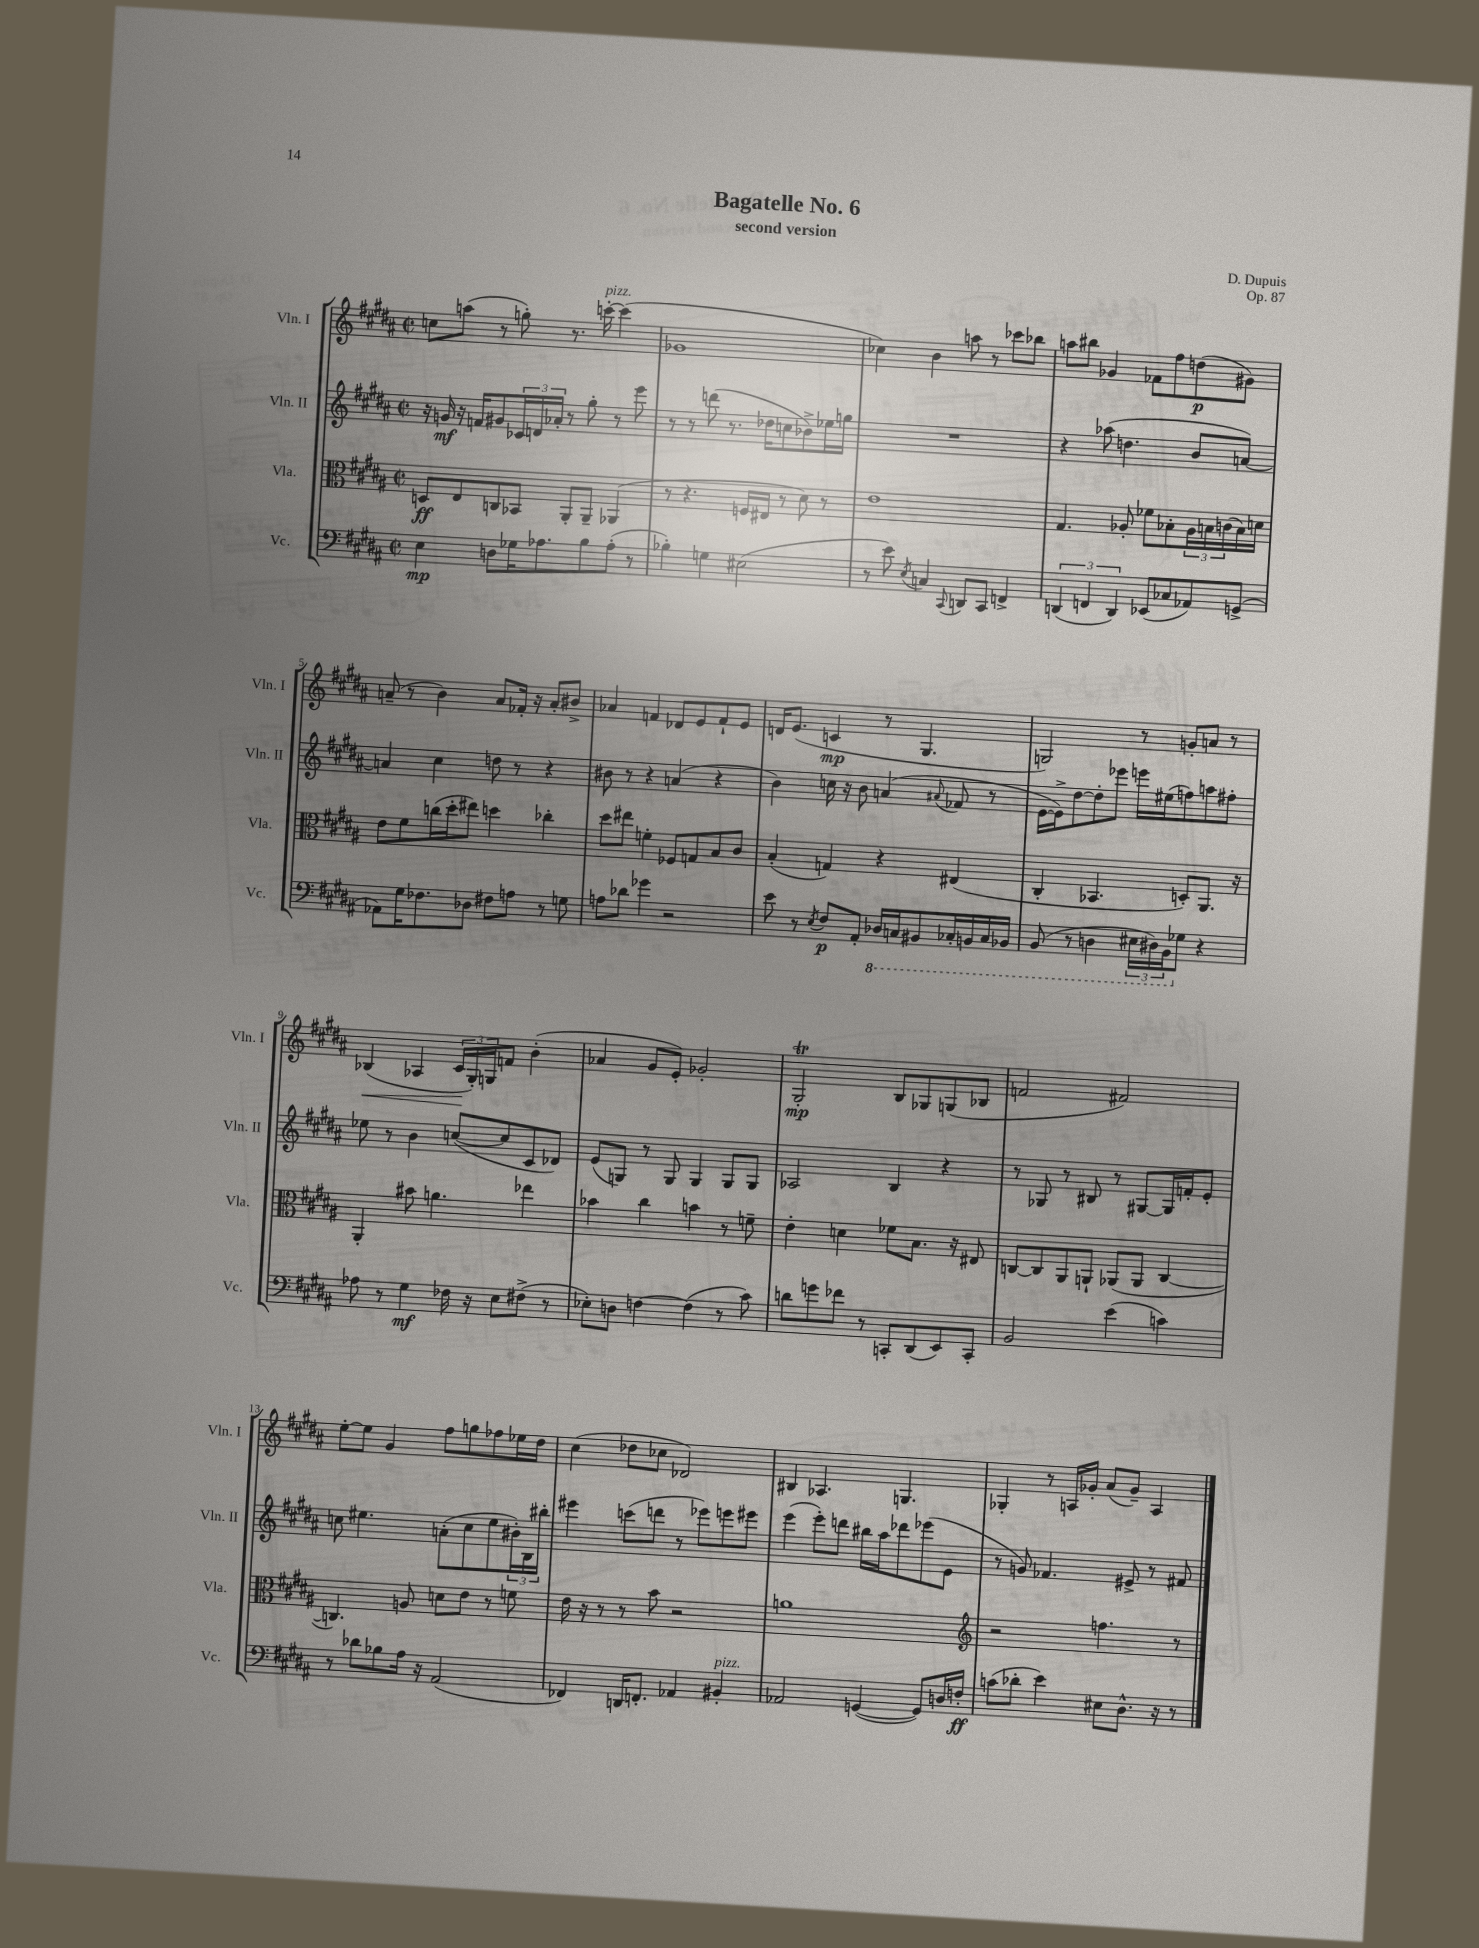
\header { title = "Bagatelle No. 6" composer = "D. Dupuis" subtitle = "second version" opus = "Op. 87" }
<<
\new StaffGroup <<
\new Staff = "s0" \with { instrumentName = "Vln. I" shortInstrumentName = "Vln. I" } {
    \clef treble \key b \major \defaultTimeSignature \time 2/2
    c''8 a''8( r8 g''8-.) r8. c'''16~-.^\markup { \italic "pizz." } c'''4( |
    ges'1 |
    ces''4) b'4 a''8 r8 ces'''8 bes''8 |
    a''8 bis''8 ges'4 fes'8 fis''8 d''8\p( gis'8) |
    a'8--( r8 b'4) a'8 fes'16-. r16 a'8-. bis'8-> |
    aes'4 f'4 des'8 e'8 f'8-! e'8 |
    d'16 e'8.( c'4\mp r8 gis4. |
    g2) r8 g'8-. a'8 r8 |
    bes4\<( aes4 \tuplet 3/2 { cis'16\! gis16-.) g16 } f'8 b'4-.( |
    aes'4 gis'8 e'8-.) ges'2-. |
    gis2-.\trill\mp b8 ges8 g8( bes8 |
    f'2 fis'2) |
    e''8~-. e''8 gis'4 fis''8 g''8 fes''8 ees''16 dis''16 |
    cis''4( des''8 ces''8 des'2) |
    bis4 aes4. g4. |
    ges4-. r8 a16 ges'16-. ais'8( ges'8--) a4 \bar "|." |
}
\new Staff = "s1" \with { instrumentName = "Vln. II" shortInstrumentName = "Vln. II" } {
    \clef treble \key b \major \defaultTimeSignature \time 2/2
    r16 g'16\mf r16 f'16 gis'8 \tuplet 3/2 { ces'16 d'16 aes'16-. } r8 gis''8-. r8 e'''8 |
    r8 r8 d'''8( r8. des''16 c''8 bes'8->) ees''16 g''16 |
    R1 |
    r4 aes''8( d''4. b'8 a'8~) |
    a'4 cis''4 d''8 r8 r4 |
    bis'8 r8 r4 a'4( r4 |
    b'4) c''16 r16 b'8 a'4( \appoggiatura { ais'8 } fes'8 r8 |
    e'16~ e'16->) dis''8~ dis''8-. ees'''8 e'''16 eis''16( f''8) a''8 fis''8-. |
    ees''8 r8 b'4 c''8~( c''8 cis'8 des'8) |
    e'8( g8) r8 g8 g4 g8 g8 |
    aes2 b4 r4 |
    r8 ges8 r8 bis8 r8 gis8~ gis16 f'16-. e'8-. |
    c''8 eis''4. a'8-.( c''8 eis''8 \tuplet 3/2 { bis'16-.) b16 bis''16-. } |
    eis'''4 c'''8( d'''8 r8 ees'''8) e'''8 eis'''8 |
    e'''4( e'''8-.) d'''8 bis''16 ais''16 des'''8 ees'''8( e'8 |
    r8 g'8) fes'4. eis'8-> r8 fis'8 \bar "|." |
}
\new Staff = "s2" \with { instrumentName = "Vla." shortInstrumentName = "Vla." } {
    \clef alto \key b \major \defaultTimeSignature \time 2/2
    d8\ff e8 c8 bes,8 ais,8-. ais,8-- aes,4( |
    r8 r4. f16 eis16 r8 dis'8) r8 |
    e'1 |
    gis4. aes8-. fes'8 bes8-. \tuplet 3/2 { aes16 b16 c'16( } b16) d'16 |
    e'8 fis'8 c''16( dis''16-. eis''8) d''4 ces''4-. |
    dis''8 eis''8 f'4-. fes8 g8 b8 cis'8 |
    b4-.( g4) r4 eis4( |
    cis4-. bes,4. d8-.) ais,8. r16 |
    ais,4-. bis'8 a'4. ees''4 |
    bes'4 cis''4 b'4 r8 f'8-- |
    e'4-. d'4 fes'8 b8. r16 eis8 |
    c8~ c8 ais,8 a,8-! aes,8( aes,8 c4~ |
    c4.) a8 d'8 e'8 r8 f'8 |
    e'16 r16 r8 r8 b'8 r2 |
    a'1 |
    \clef treble r2 f''4. r8 \bar "|." |
}
\new Staff = "s3" \with { instrumentName = "Vc." shortInstrumentName = "Vc." } {
    \clef bass \key b \major \defaultTimeSignature \time 2/2
    e4\mp d8 ges16 aes8. b8 aes8-.( r8 |
    bes4-.) g4 eis2( |
    r8 e'8) \acciaccatura { e8 } c4 \appoggiatura { cis,8 } d,8 cis,8 f,4-> |
    \tuplet 3/2 { d,4( f,4 d,4) } ees,8( ces8 aes,8) g,8->( |
    aes,8) gis16 fes8. des8 fis8 a8 r8 g8 |
    a8 des'8 ges'4 r2 |
    e'8 r8 \acciaccatura { e8 } fis8\p ais,8-. \ottava #-1 des,16 c,16 bis,,8 ces,16-. b,,16 ces,16 bes,,16 |
    b,,8( r8 d,4 \tuplet 3/2 { eis,16 dis,16) b,,16 \ottava #0 } ges8 r4 |
    aes8 r8 gis4\mf fes16 r16 e8 fis8->( r8 |
    ees8-.) d8 f4~ f4( r8 cis'8) |
    d'8 g'8 fes'8 r8 c,8-. dis,8( e,8) c,8-. |
    b,2 e'4( c'4) |
    r8 des'8 bes8 ais16 r16 ais,2( |
    fes,4) d,16 f,8.-. aes,4 bis,4-.^\markup { \italic "pizz." } |
    aes,2 g,4~( g,8) d16 f16-.\ff |
    c'8( des'8-. e'4) eis8 dis8.-^ r16 r8 \bar "|." |
}
>>
>>
